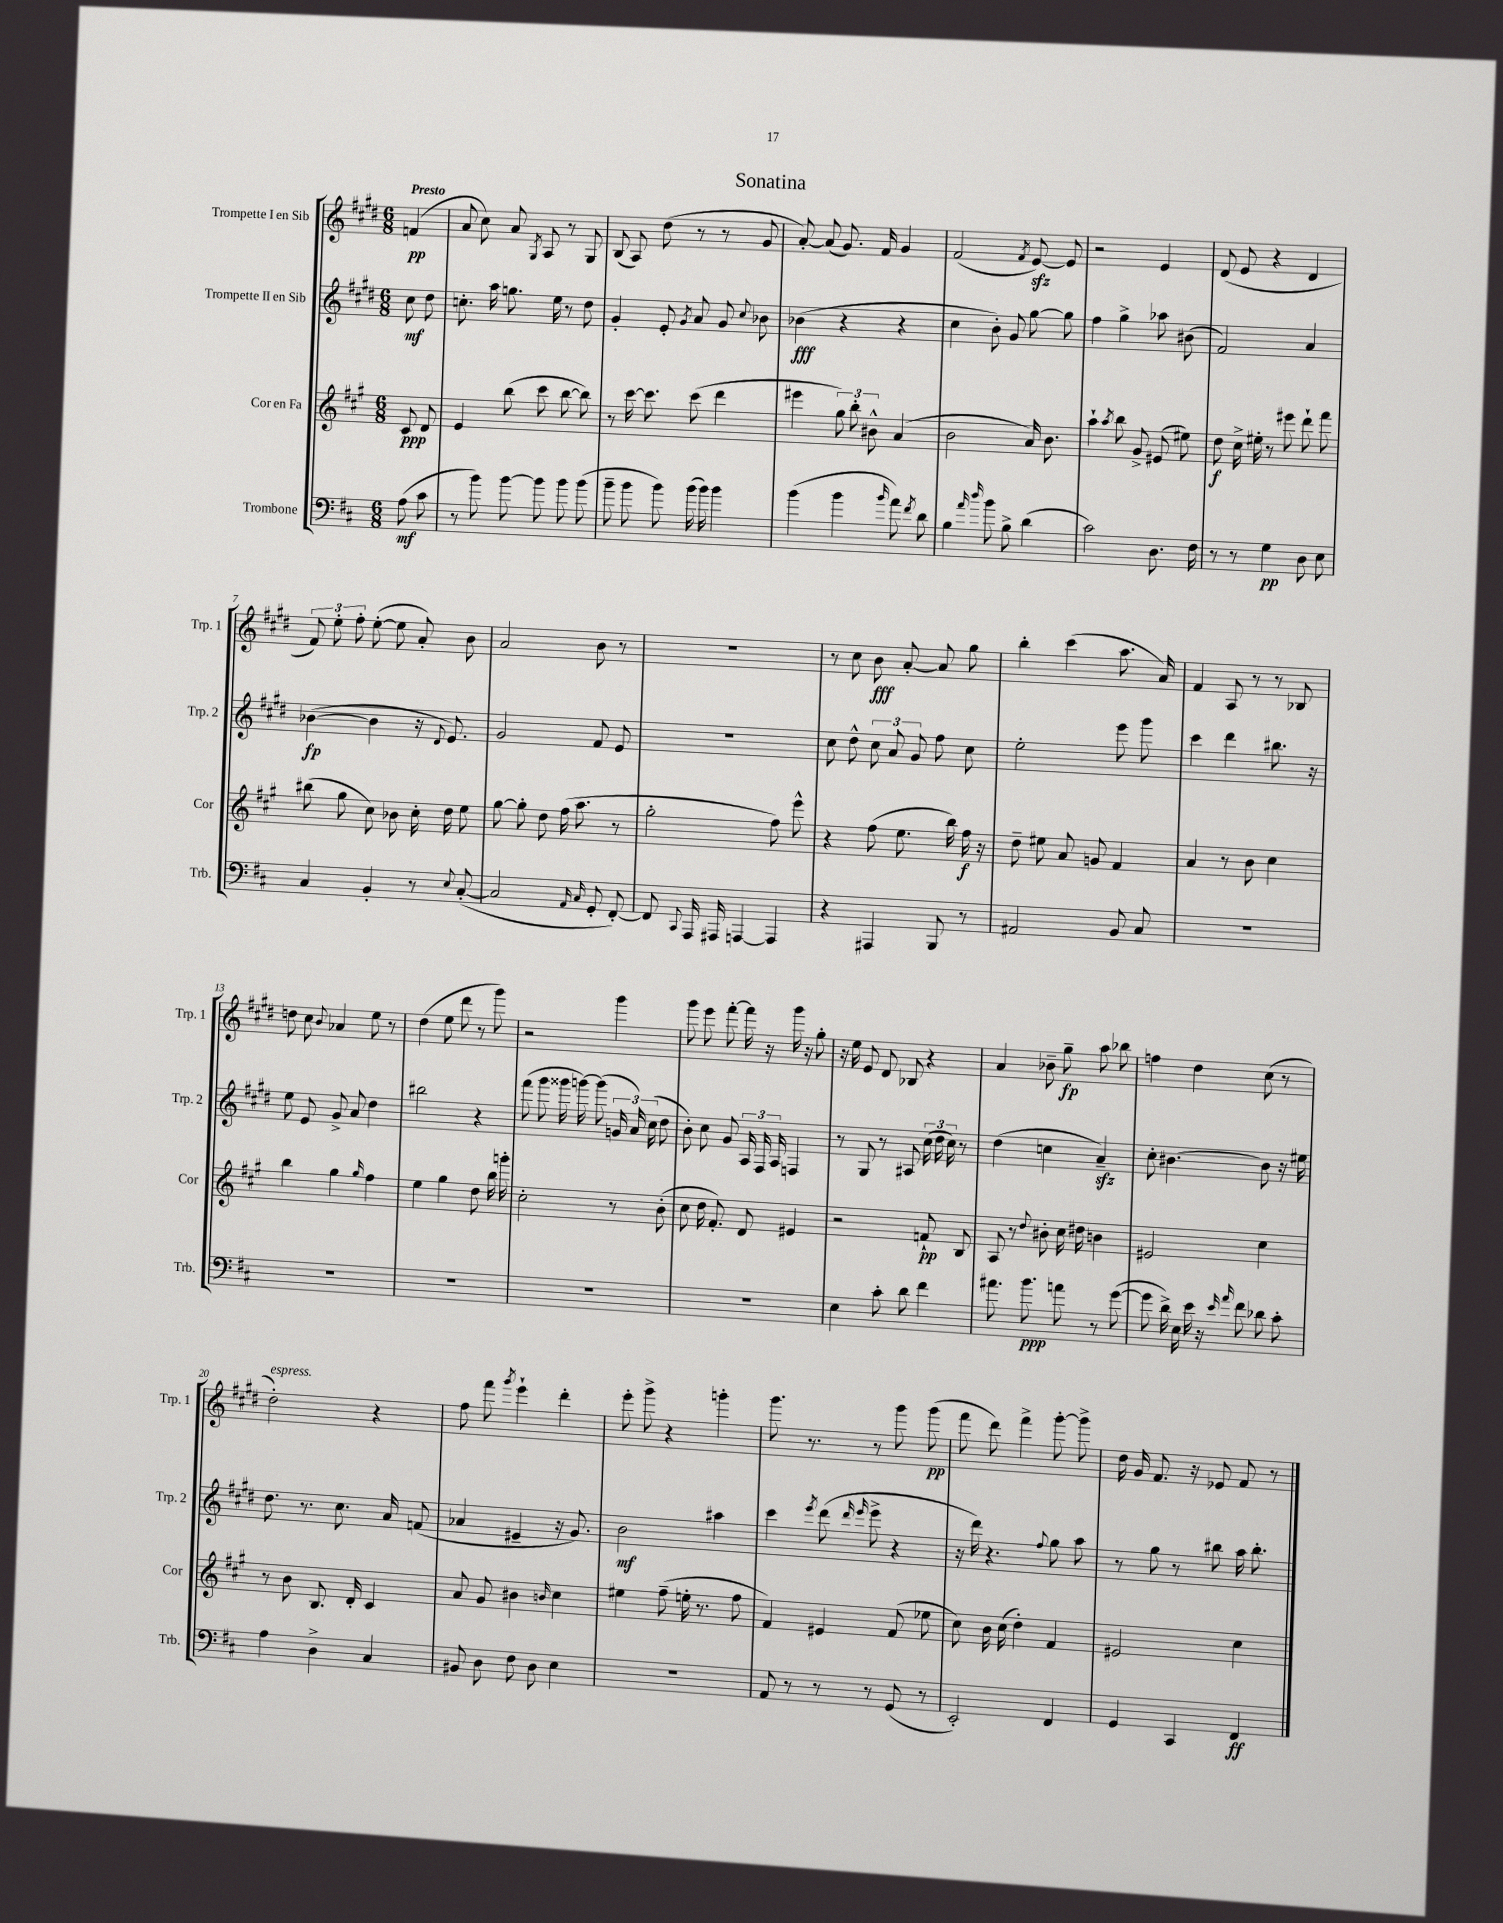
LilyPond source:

\header { title = "Sonatina" }
<<
\new StaffGroup <<
\new Staff = "s0" \with { instrumentName = "Trompette I en Sib" shortInstrumentName = "Trp. 1" } {
    \clef treble \key e \major \numericTimeSignature \time 6/8 \partial 4 \tempo "Presto"
    \autoBeamOff f'4\pp( |
    a'8 cis''8) a'8 \acciaccatura { gis8 } a8 r8 gis8 |
    b8( a8) dis''8( r8 r8 gis'8 |
    a'8~-.) a'8( gis'8.) fis'16 gis'4 |
    fis'2( \acciaccatura { fis'8 } e'8~\sfz) e'8 |
    r2 e'4 |
    dis'8( e'8 r4 dis'4 |
    \tuplet 3/2 { fis'8) e''8-. fis''8-. } e''8~-.( e''8 a'8-.) b'8 |
    a'2 b'8 r8 |
    R2. |
    r8 cis''8 b'8\fff a'8~-. a'8 gis''8 |
    b''4-. cis'''4( a''8. a'16) |
    fis'4 a8 r8 r8 bes8 |
    d''8 cis''8 \appoggiatura { b'8 } aes'4 e''8 r8 |
    dis''4( e''8 dis'''8 r8 gis'''8) |
    r2 gis'''4 |
    gis'''8 e'''8 fis'''8~-. fis'''16 r16 gis'''16 r16 gis''8-. |
    r16 e''16 e'8 dis'8 bes8 r4 |
    a'4 bes'8-- gis''8--\fp a''8 bes''8 |
    f''4 dis''4 cis''8( r8 |
    dis''2-.^\markup { \italic "espress." }) r4 |
    fis''8 fis'''8 \acciaccatura { gis'''8 } e'''4-! dis'''4-. |
    e'''8-. gis'''8-> r4 g'''4-. |
    gis'''8. r8. r8 gis'''8 gis'''8\pp( |
    fis'''8 dis'''8) fis'''4-> gis'''8~-. gis'''8-> |
    dis''16 gis'16 fis'8. r16 ees'8 fis'8 r8 \bar "|." |
}
\new Staff = "s1" \with { instrumentName = "Trompette II en Sib" shortInstrumentName = "Trp. 2" } {
    \clef treble \key e \major \numericTimeSignature \time 6/8 \partial 4
    \autoBeamOff cis''8\mf dis''8 |
    c''8.-. a''16 g''8. e''16 r8 dis''8 |
    gis'4-. e'8-. \acciaccatura { gis'8 } a'8 gis'8 \appoggiatura { cis''8 } bes'8 |
    bes'4\fff( r4 r4 |
    cis''4 b'8-.) gis'8 gis''8~ gis''8 |
    fis''4 gis''4-> aes''8 bis'8( |
    fis'2) a'4 |
    bes'4~\fp( bes'4 r16 \appoggiatura { dis'8 } e'8.) |
    gis'2 fis'8 e'8 |
    R2. |
    cis''8 dis''8-^ \tuplet 3/2 { cis''8 a'8 gis'8 } fis''8 cis''8 |
    e''2-. e'''8 gis'''8 |
    cis'''4 dis'''4 bis''8. r16 |
    e''8 e'8 gis'8-> a'8 dis''4 |
    bis''2 r4 |
    fis'''8( gis'''8 gisis'''16 g'''16~) g'''8( \tuplet 3/2 { g'16 a'16) cis''16( } dis''8 |
    b'8-.) cis''8 gis'8 \tuplet 3/2 { a16 fis16 a16 } f4 |
    r8 gis8 r8 ais8 \tuplet 3/2 { cis''16( dis''16 cis''16) } r8 |
    dis''4( c''4 a'4--\sfz) |
    cis''8-. bis'4.~ bis'8 r16 eis''16 |
    dis''8. r8. cis''8. a'16 f'8( |
    aes'4 eis'4-- r16 gis'8.) |
    b'2\mf ais''4 |
    cis'''4 \acciaccatura { e'''8 } dis'''8( \grace { dis'''16 e'''16 } e'''8-> r4 |
    r16 dis'''16) r4. \appoggiatura { fis''8 } gis''8 a''8 |
    r8 gis''8 r8 bis''8 a''16 bis''8.-. \bar "|." |
}
\new Staff = "s2" \with { instrumentName = "Cor en Fa" shortInstrumentName = "Cor" } {
    \clef treble \key a \major \numericTimeSignature \time 6/8 \partial 4
    \autoBeamOff cis'8\ppp d'8 |
    e'4 b''8( cis'''8 b''8~ b''8) |
    r8 cis'''16~ cis'''8. cis'''8( d'''4 |
    eis'''4 \tuplet 3/2 { gis''8) b''8-. bis'8-^ } a'4( |
    b'2 a'16) b'8. |
    a''4-! \acciaccatura { a''8 } b''8 gis'8-> eis'8( eis''8) |
    d''8\f cis''16-> eis''16-. r8 eis'''8 d'''8-! fis'''8 |
    bis''8( gis''8 cis''8) bes'8 cis''16-. d''16 e''8 |
    gis''8~ gis''8-. d''8 fis''16( a''8. r8 |
    gis''2-. fis''8) e'''8-^ |
    r4 fis''8( e''8. b''16) fis''16\f r16 |
    d''8-- eis''8 a'8 g'8 fis'4 |
    a'4 r8 b'8 cis''4 |
    b''4 gis''4 \grace { gis''16 } fis''4 |
    e''4 gis''4 d''8 b''16 g'''16-. |
    cis''2-. r8 b'8-.( |
    cis''8 d''16 fis'8.-.) d'8 eis'4 |
    r2 f'8-!\pp b8 |
    a8 r8 \appoggiatura { d''8 } bis'8-. cis''16 dis''16 b'4 |
    eis'2 cis''4 |
    r8 b'8 b8. d'16-. cis'4 |
    a'8 gis'8 bis'4 \grace { b'16 } cis''4 |
    eis''4 fis''8--( e''16-. r8. fis''8 |
    fis'4) eis'4 fis'8( ees''8 |
    cis''8) b'16 cis''16( d''4-.) fis'4 |
    eis'2 cis''4 \bar "|." |
}
\new Staff = "s3" \with { instrumentName = "Trombone" shortInstrumentName = "Trb." } {
    \clef bass \key d \major \numericTimeSignature \time 6/8 \partial 4
    \autoBeamOff a8\mf( cis'8 |
    r8 b'8) b'8~ b'8 b'8 b'8( |
    b'8-- b'8 b'8) b'16( b'16) b'4 |
    b'4( b'4 \grace { b'16 } a'8) \acciaccatura { fis'8 } d'8 |
    b4 \grace { a'16 d''16 } b'8 b8-> d'4( |
    cis'2) d8. fis16 |
    r8 r8 g4\pp d8 e8 |
    cis4 b,4-. r8 \appoggiatura { e8 } cis8~-.( |
    cis2 \grace { a,16 cis16 } g,8-. fis,8~-.) |
    fis,8 \appoggiatura { cis,8 } a,,16 ais,,16 a,,4~ a,,4 |
    r4 ais,,4 b,,8 r8 |
    ais,2 b,8 cis8 |
    R2. |
    R2. |
    R2. |
    R2. |
    R2. |
    e4 cis'8-. d'8 fis'4 |
    ais'8. b'8.\ppp a'8 r8 g'8~( |
    g'8 d'16->) e16 e'16 r16 \grace { e'16 a'16 } fis'8 des'8 cis'8-. |
    a4 d4-> cis4 |
    bis,8 d8 fis8 d8 e4 |
    R2. |
    a,8 r8 r8 r8 g,8( r8 |
    e,2-.) fis,4 |
    g,4 cis,4 fis,4\ff \bar "|." |
}
>>
>>
